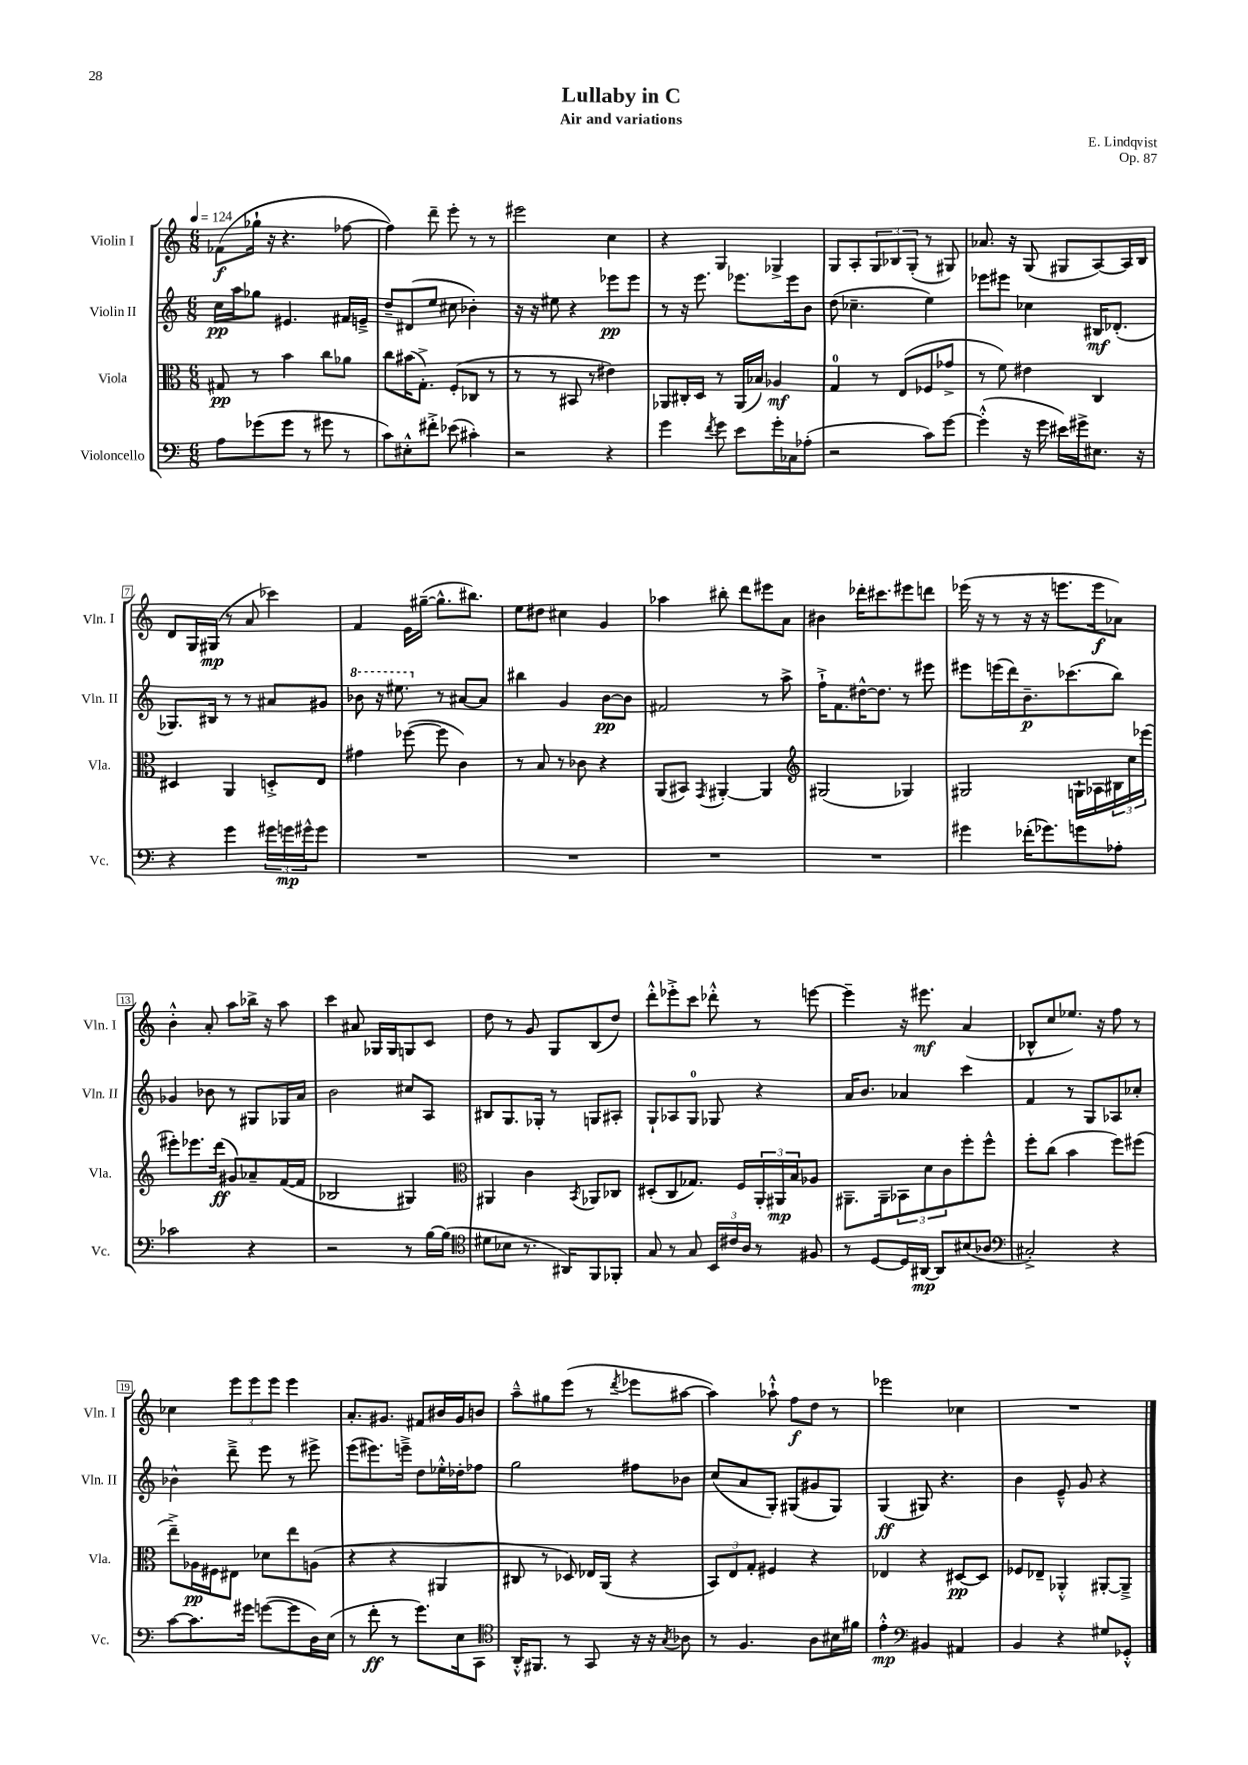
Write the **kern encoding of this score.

**kern	**kern	**kern	**kern
*staff4	*staff3	*staff2	*staff1
*clefF4	*clefC3	*clefG2	*clefG2
*k[]	*k[]	*k[]	*k[]
*M6/8	*M6/8	*M6/8	*M6/8
*MM124	*MM124	*MM124	*MM124
8A\L	8G#/	16cc\LL	(8f-\L
.	.	16aa\J	.
(8g-\	8r	8gg-\J	16gg-`\Jk
.	.	.	16r
8g-\J	4b\	4.e#/	4.r
8r	.	.	.
8g#\	8cc\L	.	.
8r	8a-\J	16f#/LL	[8ff-\
.	.	16e~^/JJ	.
=	=	=	=
8c\L)	8cc\L	8dd~/L	4ff-\])
8E#'^^\	(16b#\K	(8d#/	.
.	8.G'^\J)	.	.
8f#'^\J	.	8ee/J	8ddd~\
(8e-\	(8F'/L	8cc#\	8eee'\
4c#'\)	8C-/J	4b-'\)	8r
.	8r	.	8r
=	=	=	=
2r	8r	16r	2eee#\
.	.	16r	.
.	8r	8ee#\	.
.	8BB#/	4r	.
.	8r	.	.
4r	4e#\)	8eee-\L	4cc\
.	.	8eee-\J	.
=	=	=	=
4g\	8AA-/L	8r	4r
.	16C#'/L	16r	.
.	16D/JJ	8.eee\	.
8qf/	.	.	.
8g\	8r	.	4G/
8e\L	(16AA-/LL	8.eee-\L	.
.	16B-/JJ)	.	.
16g'\L	4A-/	.	4G-^/
16C-\J	.	16eee-\k	.
(8A-'\J	.	8b\J	.
=	=	=	=
2r	4G/	(8dd\	8G/L
.	.	4.cc-~\	8A'/
.	8r	.	12G/
.	.	.	12B-/
.	(8E/L	.	.
.	.	.	(12G'/J
8c\L)	8F-/	4ee\)	8r
[8g\J	8g-^/J	.	8G#/)
=	=	=	=
(4g'^^\]	8r	8eee-\L	8.a-/
.	8f\)	8eee#\J	.
.	.	.	16r
16r	4e#\	4cc-\	(8G/
16g\	.	.	.
16e#\LL)	.	.	8G#/L
16g#^\J	.	.	.
8.E#\J	4C/	16B#/LK	[8A/)
.	.	(8.d-'/J	.
.	.	.	16A/]L
16r	.	.	16B/JJ
=	=	=	=
4r	4D#/	8.G-/L)	8d/L
.	.	.	16G/L
.	.	16B#/Jk	(16G#/JJ
4g\	4AA/	8r	8r
.	.	8r	8a/
24g#\LL	8D'^/L	8a#/L	4ccc-\)
24g\	.	.	.
24g#^^\J	.	.	.
8g#\J	8E/J	8g#/J	.
=	=	=	=
2.r	4g#\	8bb-\	4f/
.	.	16r	.
.	.	8.eee#\	.
.	([8ff-\	.	16e\LL
.	.	.	([16gg#~\JJ
.	8ff-\]	8r	8.gg#^^\]L
.	4c\)	[8a#/L	.
.	.	.	8.bb#\J)
.	.	8a#/]J	.
=	=	=	=
2.r	8r	4bb#\	8ee\L
.	8B/	.	8dd#\J
.	8r	4g/	4cc#\
.	8c-\	.	.
.	4r	[8b\L	4g/
.	.	8b\]J	.
=	=	=	=
2.r	(8AA/L	2f#/	4aa-\
.	8BB#/J)	.	.
.	8qGG/	.	.
.	[4AA#'/	.	8bb#'\
.	.	.	8ddd\L
.	4AA#/]	8r	8eee#\
.	.	8aa^\	8a\J
=	=	=	=
*	*clefG2	*	*
2.r	(2G#/	16ff`^\LK	4b#\
.	.	8.f\	.
.	.	[16dd#^^\K	16ddd-'\LK
.	.	8.dd#\]J	8.ccc#\
.	4G-/)	8r	8eee#\
.	.	8eee#\	8ddd\J
=	=	=	=
4g#\	2G#/	8eee#\L	(16eee-\
.	.	.	16r
.	.	(16eee\L	8r
.	.	16ddd\J)	.
(16f-'\LK	.	8.b~\	16r
8.g-\)	.	.	16r
.	.	.	8.eee\L
.	.	(8.ccc-\	.
8g\	16G`\LL	.	.
.	16A-\	.	16eee\k
8A-'\J	24B#\	8bb\J)	8a-\J)
.	24cc\	.	.
.	(24eee-\JJ	.	.
=	=	=	=
2c-\	8eee#'\L)	4g-/	4b'^^\
.	8.eee-\	.	.
.	.	8b-\	8a'/
.	(16ddd\Jk	.	.
.	8g#/L)	8r	8aa\L
4r	8a-~/	8G#/L	16bb-^\Jk
.	.	.	16r
.	([16f/L	16G-/L	8aa\
.	16f/]JJ	16a/JJ	.
=	=	=	=
2r	2B-/	2b\	4ccc\
.	.	.	8a#/
.	.	.	16G-/LL
.	.	.	16G-/J
8r	4G#/)	8cc#/L	8G/
[16B\LL	.	8A/J	8c/J
(16B\]JJ	.	.	.
=	=	=	=
*clefC4	*clefC3	*	*
8d#\L	4AA#/	8B#/L	8dd\
8B-\J	.	8.G/	8r
8.r	4c\	.	8g/
.	.	16G-'/Jk	.
.	.	8r	8G/L
16AA#/LK)	.	.	.
.	8qBB/	.	.
8FF/	8AA-/L	8G/L	(8B/
8FF-'/J	8C-/J	8A#'/J	8dd/J)
=	=	=	=
8G/	(8D#'/L	8G`/L	8ddd'^^\L
8r	8C/	8A-/	8eee-'^\
8G/	8.G-/J)	8G/J	8ccc\J
24BB/LL	.	8G-/	8ddd-'^^\
24c#/	.	.	.
.	16F/LL	.	.
24A/JJ	.	.	.
8r	24AA'/	4r	8r
.	24AA#/	.	.
.	24B/J	.	.
8F#/	8A-/J	.	[8eee\
=	=	=	=
8r	8.AA#~\L	16a/LK	4eee~\]
.	.	8.b/J	.
[8D/L	.	.	.
.	16AA#~\k	.	.
16D/]L	12BB-\	4a-/	16r
[16AA#/JJ	.	.	8.eee#\
.	12d\	.	.
8AA#/]L	.	.	.
.	12c\	.	.
(8B#/	8ff'\	4ccc\	(4a/
8A-/J	8ff^^\J	.	.
=	=	=	=
*clefF4	*	*	*
2C#'^/)	8ff'\L	4f/	8B-^^/L
.	(8cc\J	.	8cc/
.	4b\	8r	8.ee-/J)
.	.	8G/L	.
.	.	.	16r
4r	8ff\L)	8A-/	8ff\
.	(8ff#\J	8cc-'/J	8r
=	=	=	=
[8c\L	8ee~^\L)	4b-^^\	4cc-\
8.c\]	16A-\L	.	.
.	16F#\J	.	.
.	8E#\J	8ddd~^\	12eee\L
16g#\Jk	.	.	.
.	.	.	12eee\
([8g\L	8d-\L	8eee\	.
.	.	.	12eee\J
8g\]	8ee\	8r	4eee\
16D\L)	(8A\J	8eee#^\	.
(16E\JJ	.	.	.
=	=	=	=
8r	4r	(8eee\L	8.a'/L
8f'\	.	8.eee#\)	.
.	.	.	8.g#/J
8r	4r	.	.
.	.	16eee~^\Jk	.
8.g\L)	.	8dd\L	8f#/L
.	4AA#/	16ee-'^^\L	16b#/L
16E\k	.	16dd-'\J	16g#/J
8CC\J	.	8ff-\J	8b/J
=	=	=	=
*clefC4	*	*	*
16AA'^^/LK	8C#/	2gg\	8aa~^^\L
8.FF#/J	.	.	.
.	8r	.	8gg#\
8r	8D-/)	.	(8eee\J
8GG/	16E-/LL	.	8r
.	(16AA/JJ	.	.
.	.	.	8qddd/
16r	4r	8ff#\L	8eee-\L
16r	.	.	.
8qG/	.	.	.
8A-\	.	8b-\J	[8aa#\J
=	=	=	=
8r	12BB/L)	(8cc/L	4aa#\])
.	12E/	.	.
4.F/	.	8a/	.
.	12G'/J	.	.
.	4F#/	8G'/J)	8aa-`^^\
.	.	(8G#/L	8ff\L
8A\L	4r	8g#/	8dd\J
16B#\L	.	8G#/J)	8r
16f#\JJ	.	.	.
=	=	=	=
4e'^^\	4E-/	(4G/	2eee-\
*clefF4	*	*	*
4BB#/	4r	8G#/)	.
.	.	4.r	.
4AA#/	[8D#/L	.	4cc-\
.	8D#/]J	.	.
=	=	=	=
4BB/	8F-/L	4b\	2.r
.	8E-~/J	.	.
4r	4AA-'^^/	8e~^^/	.
.	.	8g/	.
8G#/L	[8AA#'/L	4r	.
8GG-'^^/J	8AA#~^/]J	.	.
==	==	==	==
*-	*-	*-	*-
